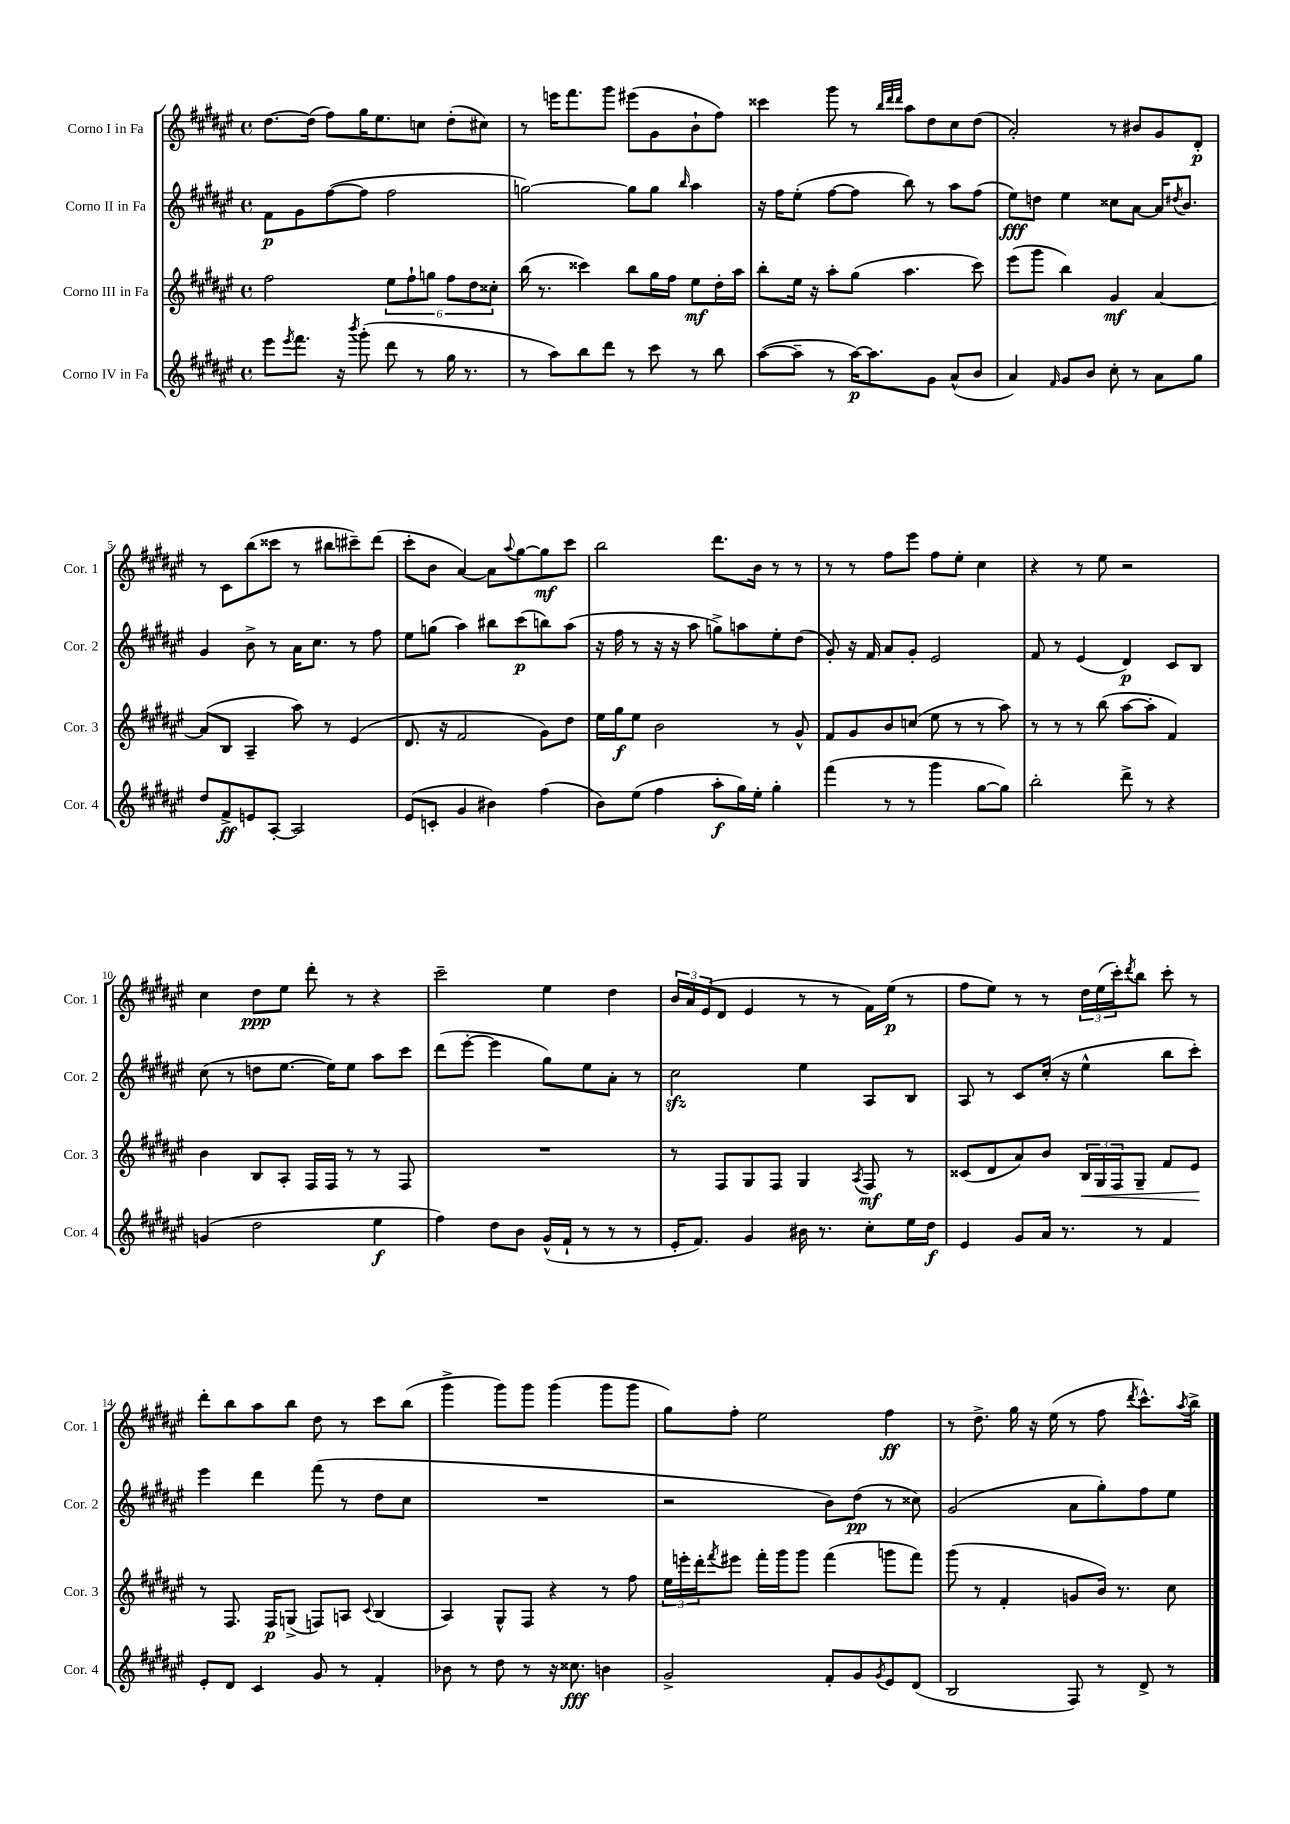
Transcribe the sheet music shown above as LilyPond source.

<<
\new StaffGroup <<
\new Staff = "s0" \with { instrumentName = "Corno I in Fa" shortInstrumentName = "Cor. 1" } {
    \clef treble \key fis \major \defaultTimeSignature \time 4/4
    dis''8.~ dis''16( fis''8) gis''16 eis''8. c''8 dis''8-.( cis''8) |
    r8 e'''16 fis'''8. gis'''8 eis'''8( gis'8 b'8-! fis''8) |
    cisis'''4 gis'''8 r8 \grace { b''32 dis'''32 dis'''32 } ais''8 dis''8 cis''8 dis''8( |
    ais'2-.) r8 bis'8 gis'8 dis'8-.\p |
    r8 cis'8 b''8( cisis'''8 r8 bis''8 cis'''8--) dis'''8( |
    cis'''8-. b'8 ais'4~) ais'8 \appoggiatura { ais''8 } gis''8~ gis''8\mf cis'''8 |
    b''2 dis'''8. b'16 r8 r8 |
    r8 r8 fis''8 eis'''8 fis''8 eis''8-. cis''4 |
    r4 r8 eis''8 r2 |
    cis''4 dis''8\ppp eis''8 dis'''8-. r8 r4 |
    cis'''2-- eis''4 dis''4 |
    \tuplet 3/2 { b'16 ais'16 eis'16( } dis'8 eis'4 r8 r8 fis'16) eis''16\p( r8 |
    fis''8 eis''8) r8 r8 \tuplet 3/2 { dis''16 eis''16( cis'''16-.) } \acciaccatura { dis'''8 } b''8 cis'''8-. r8 |
    dis'''8-. b''8 ais''8 b''8 dis''8 r8 cis'''8 b''8( |
    gis'''4-> gis'''8) gis'''8 gis'''4( gis'''8 gis'''8 |
    gis''8) fis''8-. eis''2 fis''4\ff |
    r8 dis''8.-> gis''16 r16 eis''16( r8 fis''8 \acciaccatura { dis'''8 } cis'''8.-^) \acciaccatura { ais''8 } b''16-> \bar "|." |
}
\new Staff = "s1" \with { instrumentName = "Corno II in Fa" shortInstrumentName = "Cor. 2" } {
    \clef treble \key fis \major \defaultTimeSignature \time 4/4
    fis'8\p gis'8 fis''8~( fis''8 fis''2 |
    g''2~) g''8 g''8 \grace { b''16 } ais''4 |
    r16 fis''16 eis''8-.( fis''8~ fis''8 b''8) r8 ais''8 fis''8( |
    eis''8\fff) d''8 eis''4 cisis''8 ais'8~ ais'16 \acciaccatura { dis''8 } b'8. |
    gis'4 b'8-> r8 ais'16 cis''8. r8 fis''8 |
    eis''8 g''8( ais''4) bis''8 cis'''8\p( b''8) ais''8( |
    r16 fis''16 r8 r16 r16 ais''8 g''8->) a''8 eis''8-. dis''8( |
    gis'8-.) r16 fis'16 ais'8 gis'8-. eis'2 |
    fis'8 r8 eis'4( dis'4\p) cis'8 b8 |
    cis''8( r8 d''8 eis''8.~ eis''16) eis''8 ais''8 cis'''8 |
    dis'''8( eis'''8~-. eis'''4 gis''8) eis''8 ais'8-. r8 |
    cis''2\sfz eis''4 ais8 b8 |
    ais8 r8 cis'8 cis''16-.( r16 eis''4-^ b''8 cis'''8-.) |
    eis'''4 dis'''4 fis'''8( r8 dis''8 cis''8 |
    R1 |
    r2 b'8) dis''8\pp( r8 cisis''8) |
    gis'2( ais'8 gis''8-.) fis''8 eis''8 \bar "|." |
}
\new Staff = "s2" \with { instrumentName = "Corno III in Fa" shortInstrumentName = "Cor. 3" } {
    \clef treble \key fis \major \defaultTimeSignature \time 4/4
    fis''2 \tuplet 6/4 { eis''8 fis''8-! g''8 fis''8 dis''8 cisis''8-. } |
    b''16( r8. cisis'''4) b''8 gis''16 fis''16 eis''8\mf dis''16-. ais''16 |
    b''8-. eis''16 r16 ais''8-. gis''8( ais''4. cis'''8) |
    eis'''8( gis'''8 b''4) gis'4\mf ais'4~ |
    ais'8( b8 ais4-- ais''8) r8 eis'4( |
    dis'8. r16 fis'2 gis'8) dis''8 |
    eis''16 gis''16\f eis''8 b'2 r8 gis'8-^ |
    fis'8 gis'8 b'8 c''8( eis''8 r8 r8 ais''8) |
    r8 r8 r8 b''8( ais''8~ ais''8-. fis'4) |
    b'4 b8 ais8-. fis16 fis16 r8 r8 fis8 |
    R1 |
    r8 fis8 gis8 fis8 gis4 \acciaccatura { ais8 } fis8\mf r8 |
    cisis'8( dis'8 ais'8) b'8 \tuplet 3/2 { b16\< gis16 fis16 } gis8-- fis'8 eis'8\! |
    r8 fis8. fis16\p g8->( f8) a8 \appoggiatura { cis'8 } b4( |
    ais4) gis8-^ fis8 r4 r8 fis''8 |
    \tuplet 3/2 { eis''16 e'''16-. dis'''16-. } \acciaccatura { fis'''8 } eis'''8 fis'''16-. gis'''16 gis'''8 fis'''4( g'''8 fis'''8) |
    gis'''8( r8 fis'4-. g'8 b'16) r8. cis''8 \bar "|." |
}
\new Staff = "s3" \with { instrumentName = "Corno IV in Fa" shortInstrumentName = "Cor. 4" } {
    \clef treble \key fis \major \defaultTimeSignature \time 4/4
    eis'''8 \acciaccatura { eis'''8 } fis'''8. r16 \acciaccatura { b'''8 } gis'''8-.( dis'''8 r8 gis''16 r8. |
    r8 ais''8) b''8 dis'''8 r8 cis'''8 r8 b''8 |
    ais''8~( ais''8-- r8 ais''16~\p) ais''8. gis'8 ais'8-^( b'8 |
    ais'4) \grace { fis'16 } gis'8 b'8 cis''8-. r8 ais'8 gis''8 |
    dis''8 fis'8->\ff e'8 ais8~-. ais2 |
    eis'8( c'8-. gis'4 bis'4) fis''4( |
    b'8) eis''8( fis''4 ais''8-.\f gis''16) eis''16-. gis''4-. |
    fis'''4( r8 r8 gis'''4 gis''8~ gis''8) |
    b''2-. dis'''8-> r8 r4 |
    g'4( dis''2 eis''4\f |
    fis''4) dis''8 b'8 gis'16-^( fis'16-! r8 r8 r8 |
    eis'16-. fis'8.) gis'4 bis'16 r8. cis''8-. eis''16 dis''16\f |
    eis'4 gis'8 ais'16 r8. r8 fis'4 |
    eis'8-. dis'8 cis'4 gis'8 r8 fis'4-. |
    bes'8 r8 dis''8 r8 r16 cisis''8.\fff b'4 |
    gis'2-> fis'8-. gis'8 \acciaccatura { gis'8 } eis'8 dis'8( |
    b2 fis8) r8 dis'8-> r8 \bar "|." |
}
>>
>>
